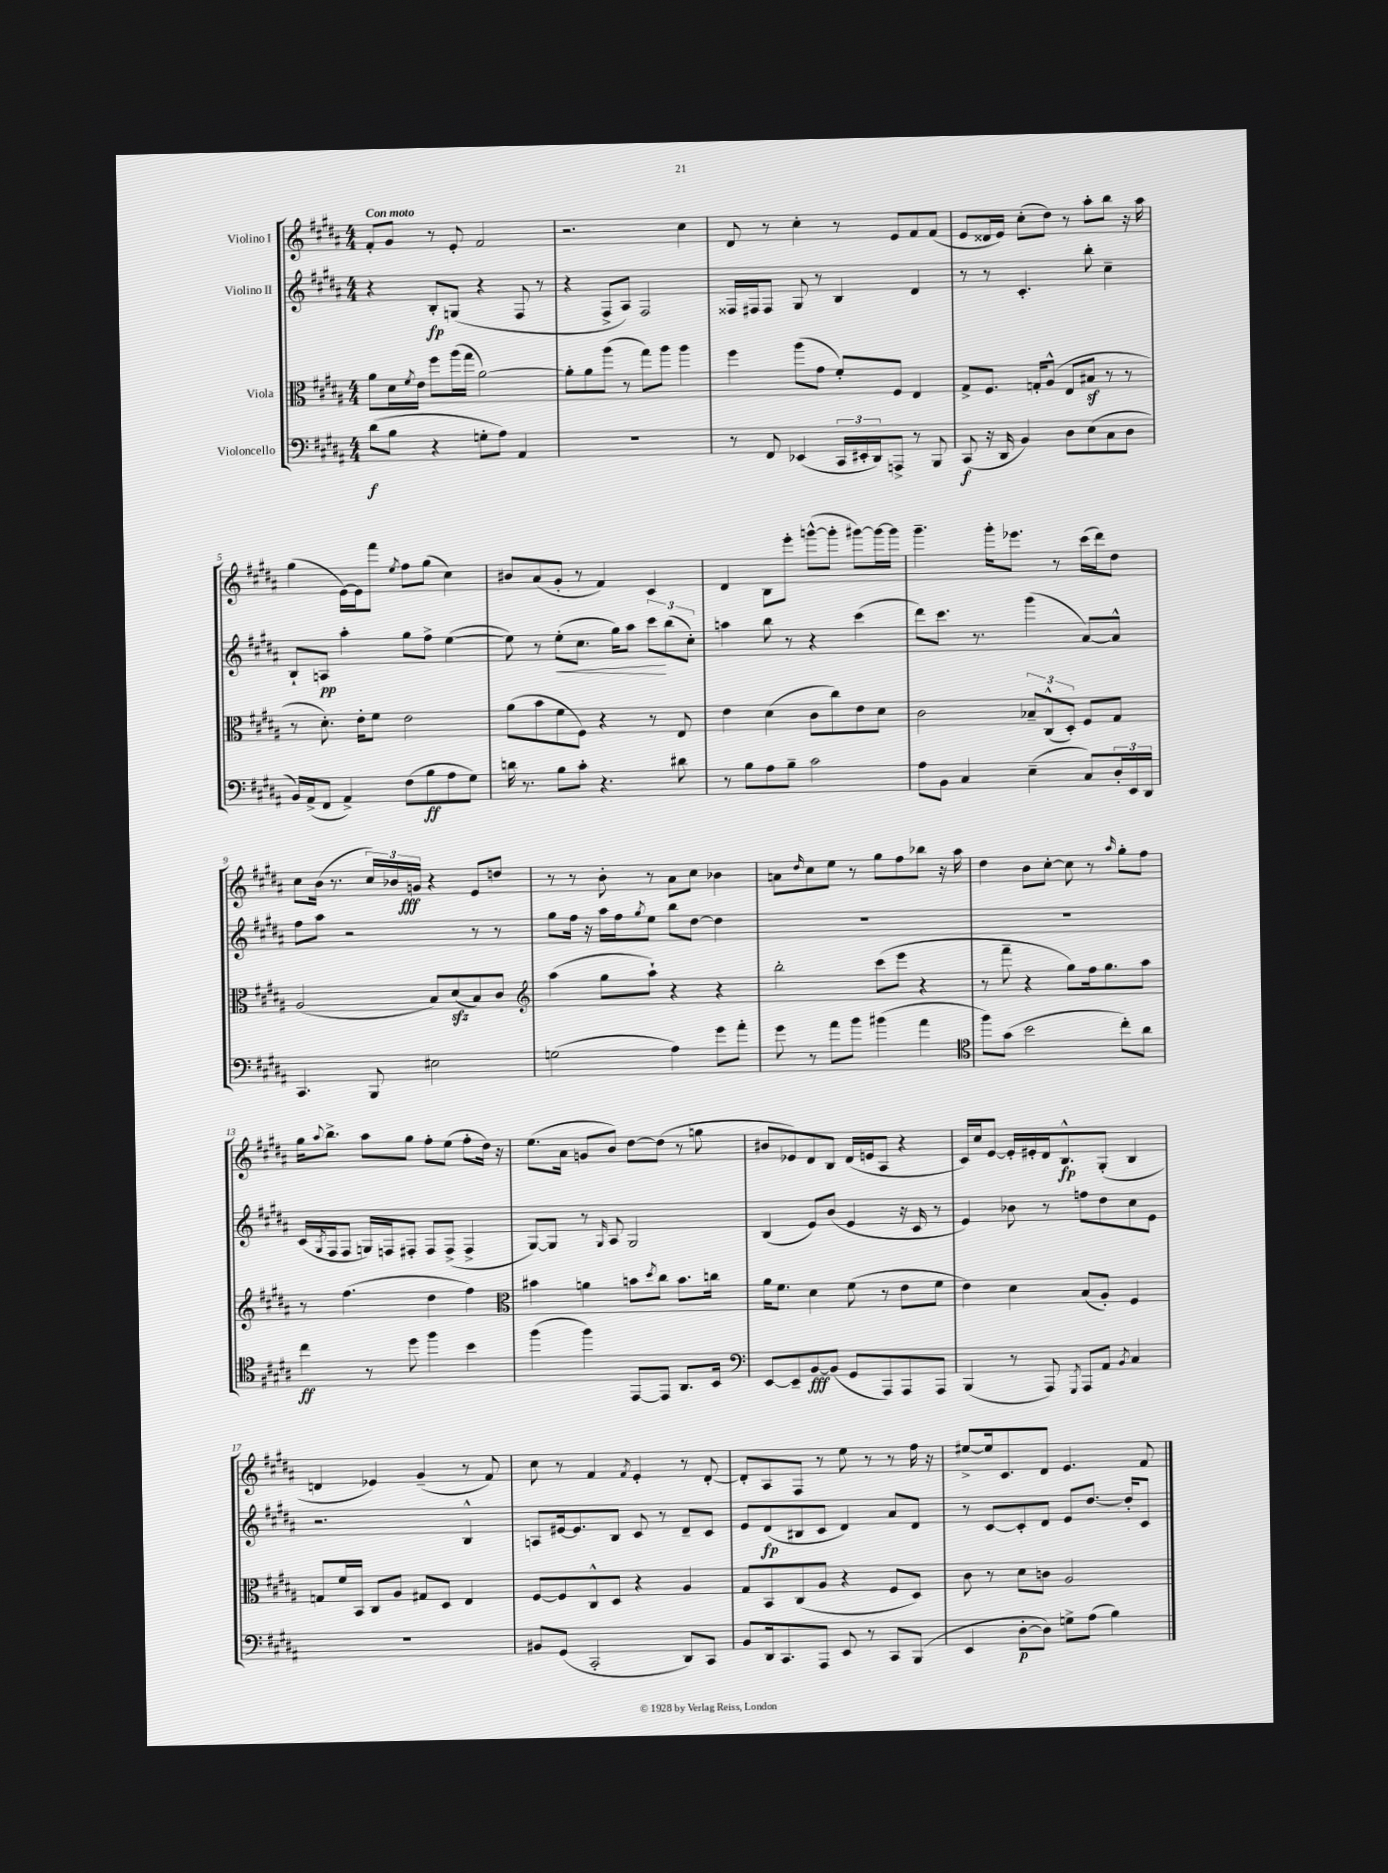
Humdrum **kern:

**kern	**kern	**kern	**kern
*staff4	*staff3	*staff2	*staff1
*clefF4	*clefC3	*clefG2	*clefG2
*k[f#c#g#d#a#]	*k[f#c#g#d#a#]	*k[f#c#g#d#a#]	*k[f#c#g#d#a#]
*M4/4	*M4/4	*M4/4	*M4/4
(8d#\L	8a#\L	4r	8f#'/L
8B\J	16d#\L	.	8g#/J
.	8qf#/	.	.
.	16e\JJ	.	.
4r	8ff#\L	8B'/L	8r
.	(16aa#\L	(8G/J	8e'/
.	16gg#\JJ	.	.
8G'\L	[2a#\)	4r	2f#/
8A#\J)	.	.	.
4AA#/	.	8F#/	.
.	.	8r	.
=	=	=	=
1r	8a#'\]L	4r	2.r
.	8a#\	.	.
.	(8aa#\J	8F#^/L	.
.	8r	8A#/J)	.
.	8gg#\L)	2F#/	.
.	8aa#\J	.	.
.	4aa#\	.	4cc#\
=	=	=	=
8r	4ff#\	16F##/LL	8d#/
.	.	16F#/J	.
8FF#/	.	8F#/J	8r
(4EE-/	(8aa#\L	8G#/	4cc#'\
.	8g#\J	8r	.
24CC#/LL	8f#'/L)	4B/	8r
24EE#'/	.	.	.
24DD#/J)	.	.	.
8AAA^/J	8F#/J	.	8e/L
8r	4E/	4d#/	8f#/
8BBB/	.	.	(8f#/J
=	=	=	=
(8CC#/	8G#^/L	8r	8e/L
16r	8.F#/J	8r	16d##/L
16DD#/	.	.	16e/JJ)
4BB/)	.	4.c#'/	(8cc#'\L
.	16G'/LK	.	.
.	(8A#^^/J	.	8dd#\J)
8D#\L	8E/L	.	8r
(8E\	8B#/J	8bb'\	8aa#'\L
8C#\	8r	4cc#~\	8bb\J
8D#\J	8r	.	16r
.	.	.	16aa#\
=	=	=	=
16BB/LL)	8r	8B`/L	(4gg#\
(16AA#^/J	.	.	.
8FF#/J	8.d#'\)	8A/J	.
4AA#^/)	.	4aa#'\	[16e\LL)
.	16e'\LK	.	16e\]J
.	8f#\J	.	8fff#\J
.	.	.	8qee/
(8F#\L	2e\	8gg#\L	8ff#\L
8B\	.	8ff#^\J	(8gg#\J
8A#\	.	([4ee\	4cc#\)
8G#\J)	.	.	.
=	=	=	=
16d\	(8a#\L	8ee\])	8b#/L
8.r	.	.	.
.	8b\	8r	(8a#/
8B\L	8f#\	(8ee'\L	8g#'/J
8c#'\J	8F#\J)	8.cc#\J	8r
4.r	4r	.	4f#/)
.	.	16gg#\LK)	.
.	.	8aa#\J	.
.	8r	12ccc#\L	4c#/
.	.	(12bb\	.
8d#\	8E/	.	.
.	.	12cc#'\J)	.
=	=	=	=
8r	4e\	4aa\	4d#/
8B\L	.	.	.
8A#\	(4d#\	8bb\	8B\L
8B~\J	.	8r	8eee'\J
2c#\	8c#\L	4r	([8ggg^^\L
.	8cc#\)	.	8ggg'\]J
.	8e\	(4ccc#\	[8ggg#\L)
.	8d#\J	.	16ggg#\_L
.	.	.	16ggg#\]JJ
=	=	=	=
8A#\L	2c#\	8ddd#\L)	4.ggg#~\
8BB\J	.	8.ccc#\J	.
4C#/	.	.	.
.	.	8.r	.
.	.	.	16ggg#'\LK
.	.	.	8.eee-\J
(4E~\	12B-~/L	(4ggg#\	.
.	(12C#^^/	.	.
.	.	.	8r
.	12D#'/J)	.	.
8C#/L)	8F#/L	[8a#/L)	(16ccc#\LL
.	.	.	16ddd#\J)
24D#'/L	8G#/J	8a#^^/]J	8dd#\J
24EE/	.	.	.
24DD#/JJ	.	.	.
=	=	=	=
4.CC#/	(2A#/	8ff#\L	8cc#\L
.	.	8aa#\J	(16b\Jk
.	.	.	8.r
.	.	2r	.
8BBB/	.	.	24cc#/LL)
.	.	.	24b-/
.	.	.	24g/JJ
2E#\	8B/L)	.	4r
.	(8d#/	.	.
.	8B/)	8r	8e/L
.	8c#/J	8r	8dd/J
=	=	=	=
*	*clefG2	*	*
(2G\	(4aa#\	8gg#\L	8r
.	.	16ff#\Jk	8r
.	.	16r	.
.	8gg#\L	16aa#\LL	8b'\
.	.	16ff#\J	.
.	.	8qgg#/	.
.	8aa#`\J)	8ee\J	8r
4A#\)	4r	8bb\L	8a#\L
.	.	[8dd#\J	8cc#\J
8g#\L	4r	4dd#\]	4b-\
8a#'\J	.	.	.
=	=	=	=
8g#\	2bb'\	1r	8a\L
.	.	.	16qqdd#/
8r	.	.	8cc#\
8a#\L	.	.	8ee\J
8b\J	.	.	8r
(4b#\	(8ccc#\L	.	8gg#\L
.	8eee\J	.	8ff#\
4a#\	4r	.	8bb-\J
.	.	.	16r
.	.	.	16aa#\
=	=	=	=
*clefC4	*	*	*
8ff#\L)	8r	1r	4dd#\
(8g#\J	8fff#~\	.	.
2b\	4r	.	8b\L
.	.	.	[8cc#'\J
.	8gg#\L)	.	8cc#\]
.	16ff#\k	.	8r
.	8.gg#\	.	.
.	.	.	16qqaa#/
8cc#'\L)	.	.	8gg#'\L
8a#\J	8aa#\J	.	8ff#\J
=	=	=	=
4cc#\	8r	(16c#/LL	16gg#\LK
.	.	8qG#/	8qqaa#/
.	.	16F#/J	8.bb^\J
.	(4.ff#\	8F#/J	.
8r	.	16G/LL)	8aa#\L
.	.	16F/J	.
8dd#\	.	8F#'/J	8gg#\J
4ff#\	4dd#\	8F#/L	8ff#'\L
.	.	(8F#^/J	(8ee\J
4b\	4ff#\)	4F#^/	8ff#'\L
.	.	.	16dd#\Jk)
.	.	.	16r
=	=	=	=
*	*clefC3	*	*
(4ff#\	4b#\	[8G#/L)	(8.ee\L
.	.	8G#/]J	.
.	.	.	16a#\Jk
4ff#\)	4a\	8r	8g/L
.	.	16qqG#/	.
.	.	8A#/	8b/J)
[8EE/L	8b\L	2G#/	[8dd#\L
.	8qdd#/	.	.
8EE/]J	8cc#\J	.	(8dd#\]J
8.AA#/L	8.b\L	.	8r
.	.	.	8gg\
16BB/Jk	16cc\Jk	.	.
=	=	=	=
*clefF4	*	*	*
[8EE/L	16a#\LK	(4B/	8b#/L
.	8.f#\J	.	.
8EE~/]	.	.	8e-/)
[8BB/	4d#\	8e/L)	8d#/
(8BB/]J	.	(8b/J	8B/J
8GG#/L	(8f#\	4e/	(16d#/LL
.	.	.	16e/J
8AAA#/)	8r	.	8A#/J
8AAA#/	8e\L	16r	4r
.	.	16c#/	.
8AAA#/J	8f#\J	8r	.
=	=	=	=
(4BBB/	4e\)	4e/)	16c#/LL)
.	.	.	16cc#/J
.	.	.	[8e/J
8r	4d#\	8b-\	16e'/]LL
.	.	.	16e#'/
8AAA#/)	.	8r	16d#/J
.	.	.	8.B^^/
8qGGG#/	.	.	.
8AAA#/L	(8B/L	8ff\L	.
8AA#/J	8A#'/J)	8dd#\	(8G#'/J
8qBB/	.	.	.
4C#/	4F#/	8cc#\	4B/
.	.	8e\J	.
=	=	=	=
1r	8G/L	2.r	4d/
.	16f#/L	.	.
.	16BB/JJ	.	.
.	8C#/L	.	4e-/)
.	8A#/J	.	.
.	8G#/L	.	(4g#~/
.	8D#/J	.	.
.	4E/	4B^^/	8r
.	.	.	8f#/)
=	=	=	=
8BB#/L	[8F#/L	8A/L	8cc#\
(8GG#/J	8F#/]	[16e#/k	8r
.	.	8.e#/]	.
2CC#'/	8C#^^/	.	4f#/
.	8D#/J	8B/J	.
.	.	.	8qf#/
.	4r	8c#/	4e'/
.	.	8r	.
8DD#/L)	4A#/	8d#~/L	8r
8CC#/J	.	8c#/J	[8d#'/
=	=	=	=
8BB/L	8G#/L	8e/L	8d#'/]L
16DD#/k	8BB/	(8d#/	8A#/
8.CC#/	.	.	.
.	(8C#/	8B#/	8F#/J
8AAA#/J	8A#/J	8c#/J	8r
8EE/	4r	4d#/)	8ee\
8r	.	.	8r
8CC#/L	8F#/L	8a#/L	8r
(8BBB/J	8D#/J)	8d#/J	16ff#\
.	.	.	16r
=	=	=	=
4EE/	8c#\	8r	[8ee#^/L
.	8r	[8c#/L	16ee#/]k
.	.	.	8.c#/
[8D#'\L	8d#\L	8c#'/]	.
8D#\]J)	8c\J	8d#/J	8d#/J
8G^\L	2A#/	8e/L	4.e/
(8A#\J	.	[8.dd#/J	.
4B\)	.	.	.
.	.	16dd#'/]LK	.
.	.	8c#/J	8f#/
==	==	==	==
*-	*-	*-	*-
